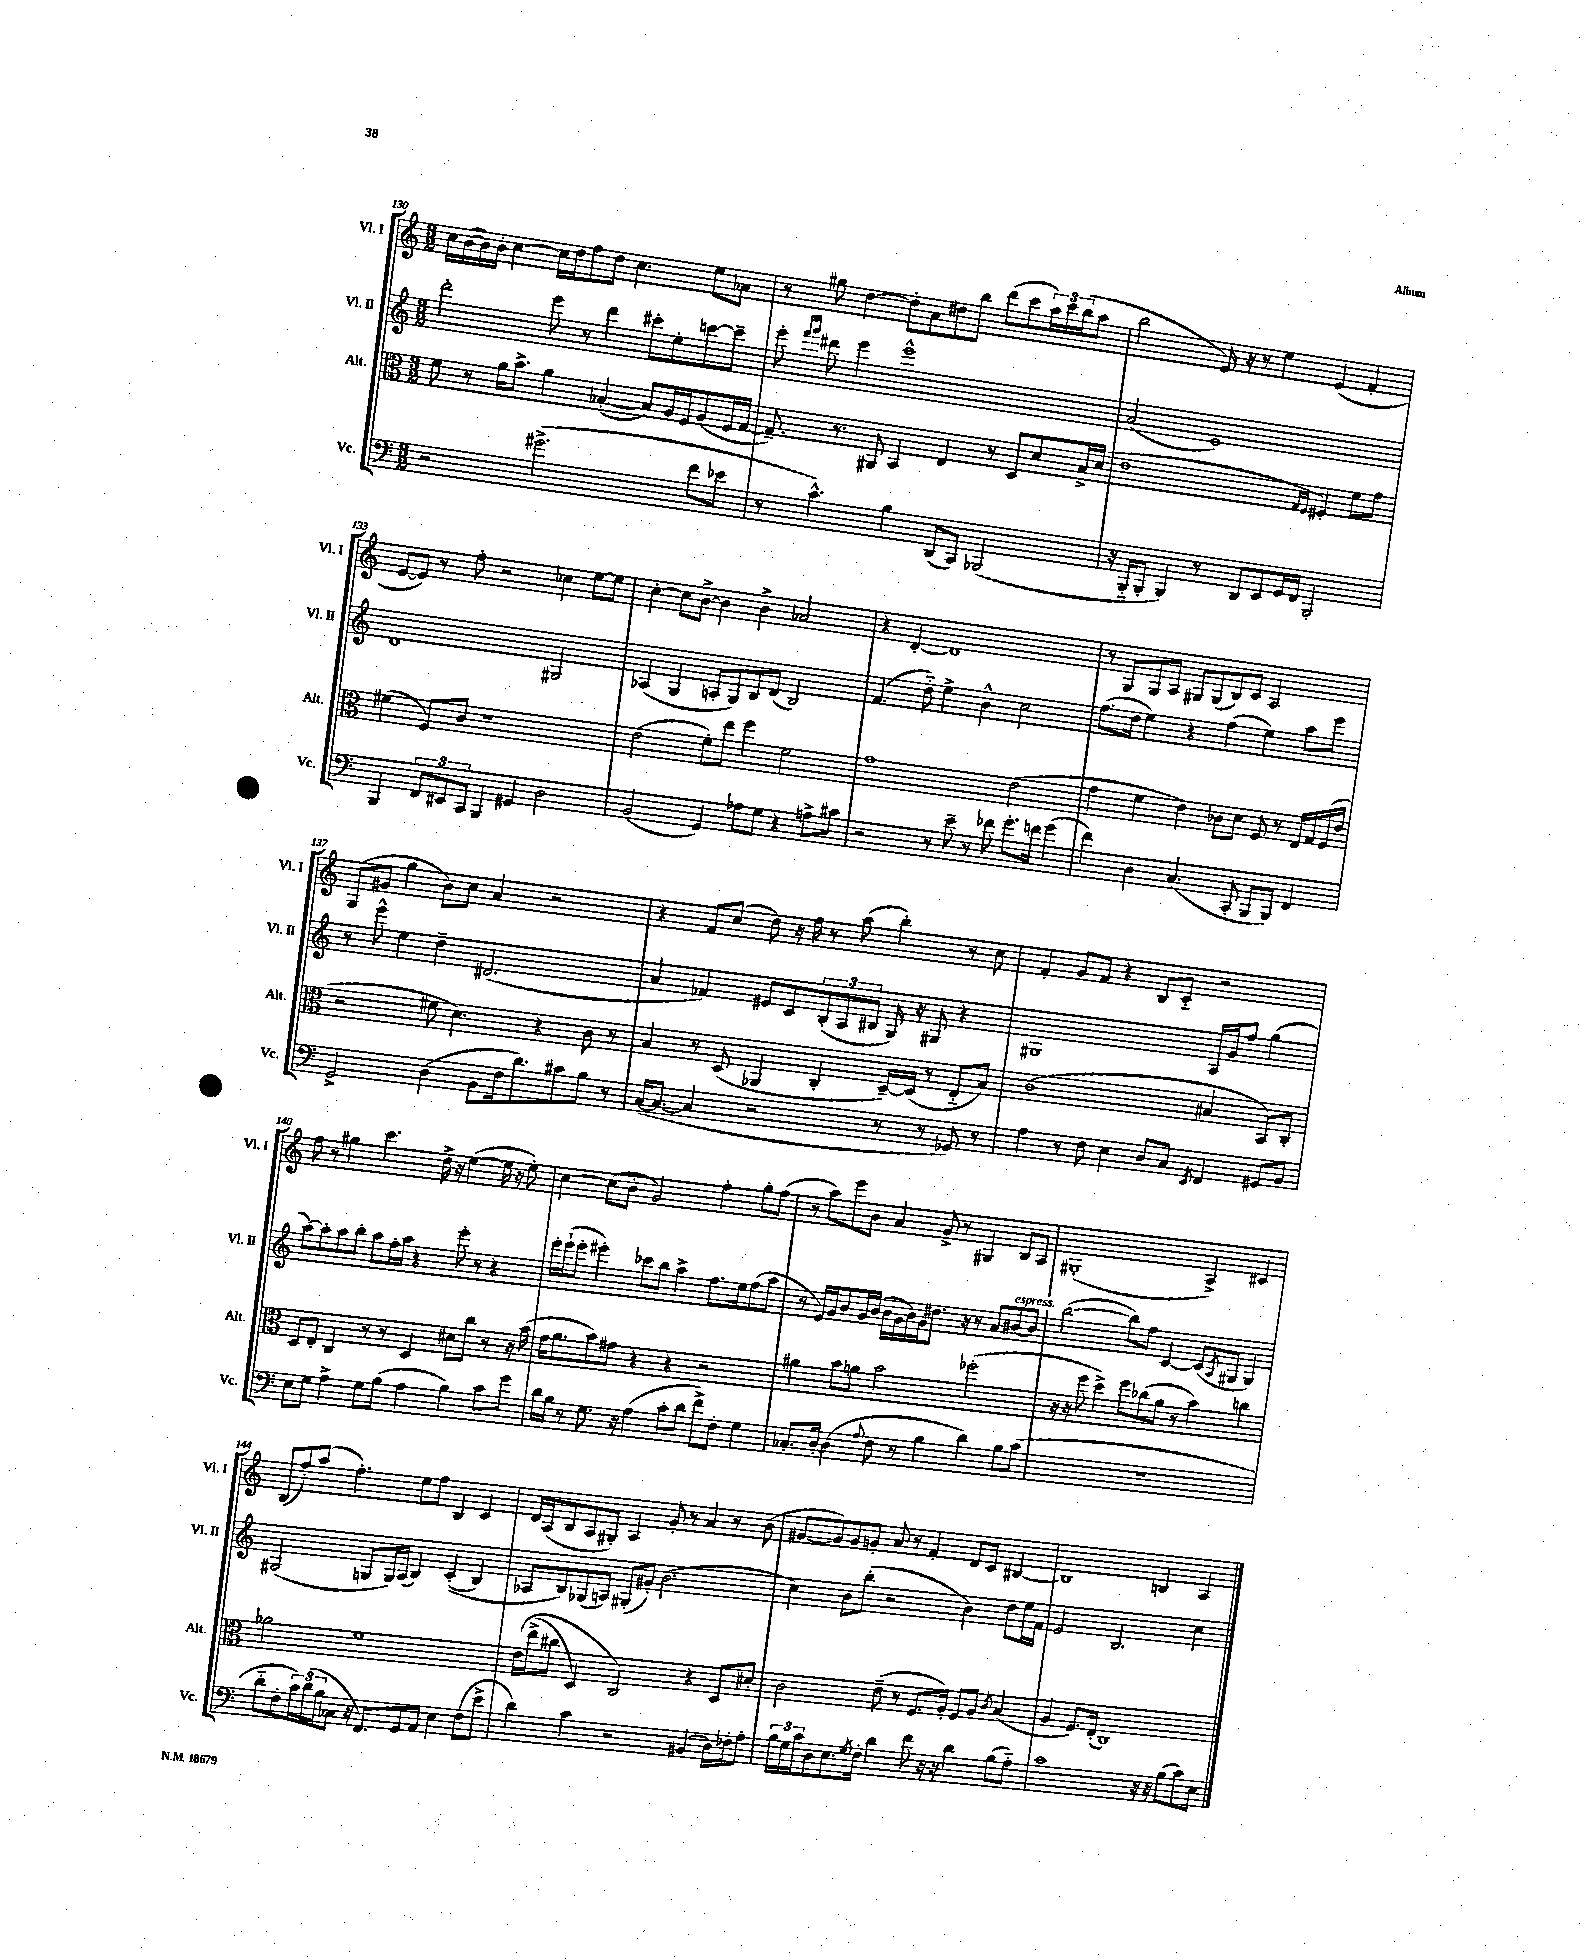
<<
\new StaffGroup <<
\new Staff = "s0" \with { instrumentName = "Vl. I" shortInstrumentName = "Vl. I" } {
    \clef treble \key c \major \numericTimeSignature \time 3/2
    c''16 b'16~( b'16) b'16-. c''4~ c''16 d''16 f''8 d''8 c''4. e''8 aes'8 |
    r8 gis''8 d''4~ d''8-. a'8 dis''8 b''8 d'''8( c'''8 \tuplet 3/2 { a''16) c'''16 b''16( } a''8 |
    b''2 e'16) r16 r8 e''4 e'4( f'4-. |
    e'8~ e'8) r8 f''8-. r2 ces''4 e''8~ e''8 |
    c''4~-. c''8 b'8~-> b'4 b'4-> aes'2 |
    r4 d'4~-. d'1 |
    r8 g8 g8 a8 gis8 gis8( b8) c'8 a2 |
    g8( gis'8 g''4 b'8) c''8 a'4 r2 |
    r4 f'8 c''8( d''8) r16 f''16 r8 a''8( b''4-.) r8 c''8 |
    f'4-. g'8 f'8 r4 b8 c'8-_ r2 |
    f''8 r8 gis''4 c'''4. d''16-> r16 e''4~( e''16 r16 e''8-.) |
    c''4~ c''8( b'8-. g'2) f''4-. g''8-. f''8( |
    r8 a''8) e'''8 b'8 a'4 g'8-> r8 gis4 b8 a8 |
    gis1-.( a4->) cis'4 |
    b8( f''8-.) a''8( f''4.-.) e''8 f''8 b4 c'4 |
    d'16 a16( b8 a8 gis8-.) a4 g'8-. r8 a'4 r8 b'8( |
    gis'8~ gis'8) gis'8 g'8-. a'8 r8 f'4-. d'8 c'8 bis4~ |
    bis1 b4 a4 \bar "|." |
}
\new Staff = "s1" \with { instrumentName = "Vl. II" shortInstrumentName = "Vl. II" } {
    \clef treble \key c \major \numericTimeSignature \time 3/2
    d'''2-. e'''8 r8 d'''4 cis'''8-. e''8-. c'''8~ c'''8-- |
    e'''8-. \grace { f'''16 g'''16 } dis'''8 e'''4 e'''1-^ |
    a'2( e'1) |
    d'1 gis2 |
    aes4( g4 a8-. g8) b8 d'8( b2) |
    f'4.( d''8-_) e''4-> b'4-^ c''2 |
    f''8.( d''16 e''4) r4 f''4( e''4) a''8 e'''8 |
    r8 e'''8-^ e''4 d''4-- dis'2.( |
    a'4 fes'4) eis'8 c'8 \tuplet 3/2 { b8-.( a8 bis8 } g16) r16 gis8 r4 |
    gis1 a16 g'16 f''8 g''4( |
    a''8~) a''8-. a''8 b''8-. a''8 f''16-. a''16 r4 e'''8-. r8 r4 |
    e'''16-. e'''16-!( e'''8-. eis'''4-.) ces'''8 b''8 a''4-> f''8. e''16 f''8( a''8 |
    r8 e'16) g'16 b'8 g'16 b'16( b'16 g'16 b'16) g'16 dis''8. r16 r8 a'8 bis'8~^\markup { \italic "espress." } bis'8 |
    b''2~( b''8) f''8 c'4~ c'8( \acciaccatura { a8 } gis8 gis4) |
    gis2( g8 g16) a16( b4) c'4-.(\( b4) |
    aes8 b8\) ges8( a8) gis8-.( gis'8-.) b'2.( |
    c''4) b'8 b''8-.( r2 b'4) d''8 e''16 f'16 |
    e'2 b2. c''4 \bar "|." |
}
\new Staff = "s2" \with { instrumentName = "Alt." shortInstrumentName = "Alt." } {
    \clef alto \key c \major \numericTimeSignature \time 3/2
    f'8 r8 a'16 b'8.-> a'4 bes4~-.( bes8) a16 f16 a8( f16 g16~ |
    g8.--) r8. ais,8 b,4 e4 r8 d8 d'8 b16-> d'16( |
    e'1 \grace { g16 f16 } fis4-.) f'8 g'8 |
    fis'4( f8) c'8 r1 |
    e'2( f'8-.) e''8 f''4 f'2 |
    g'1 e'2( |
    g'4 f'4 e'4) ces'8 d'8 f8 r8 e16 g16 f16( e'16 |
    r2 fis'8 d'4.) r4 c'8 r8 |
    b4 r8 d8( aes,4 c4-. d16~--) d16( r8 e8-_ b8) |
    c'1( bis4 b,8) c8-. |
    d8 e8-. c4 r8 r8 d4 dis'8 c''8 r8 r16 b'16( |
    g'16 a'8. b'8) gis'8 r4 r4 r2 |
    ais'4 b'8 a'8 b'2 fes''2-.( |
    r16 r16 f''8 d''4->) f''8 ces''8( a'8 r8 b'4) c''4 |
    aes'2 f'1 |
    e'16\( e''16->( cis''8 d4) c2\) r4 d8 dis'8-. |
    c'2 e'8--( r8 f8. a16-.) f8 a8 \acciaccatura { c'8 } b4( |
    a4 f8.) e16-.( c1) \bar "|." |
}
\new Staff = "s3" \with { instrumentName = "Vc." shortInstrumentName = "Vc." } {
    \clef bass \key c \major \numericTimeSignature \time 3/2
    r2 gis'2.->( f'8 ees'8 |
    r8 c'4.-^) b4 d,8( c,8) bes,,2( |
    r16 b,,16-_ b,,8-. b,,4) r8 d,8 e,8 g,16 f,16 b,,2-. |
    b,,4 \tuplet 3/2 { f,8 eis,8 c,8 } b,,4 gis,4 d2 |
    b,2( g,4) aes8 g8 r4 a8-> cis'8 |
    r2 r8 e'8-- r8 fes'8 g'8.-. f'16 g'4( |
    f'4) d4 c4.( c,8-. b,,8 b,,8) f,4 |
    g,2-> d4( b,8 f16 d'8.) cis'8 b8 r8 |
    c16~( c8.~ c4 r2 r8 r8 ges,8) r8 |
    a4 r8 f8 e4 d8 c8 \acciaccatura { e,8 } f,4 gis,8 b,8 |
    e8 g8 a4-> g8 b8( a4 b4) c'8 g'8 |
    d'16 b16 r8 g8. r16 a4( c'8-. d'8 f'8->) f8-. g4 |
    ces8.-. d16~-. d4( \appoggiatura { a8 } f8 r8 b4 d'4) b8 c'8( |
    R1. |
    d'8-_ f8-. \tuplet 3/2 { c'16) d'16( b16 } ces8 r16 f,8.) g,8 a,8 e4 f8( e'8-> |
    d'4) c'4 r2 bis,4( d16) fes16-. a8-. |
    \tuplet 3/2 { b16 g16 c'16 } d8 e8. \acciaccatura { g8 } f16-. d'4 f'8 r16 r16 d'4 b8( a8-_) |
    c'1 r16 r16 b8( c'8) e8 \bar "|." |
}
>>
>>
\layout { \context { \Score currentBarNumber = #130 } }
